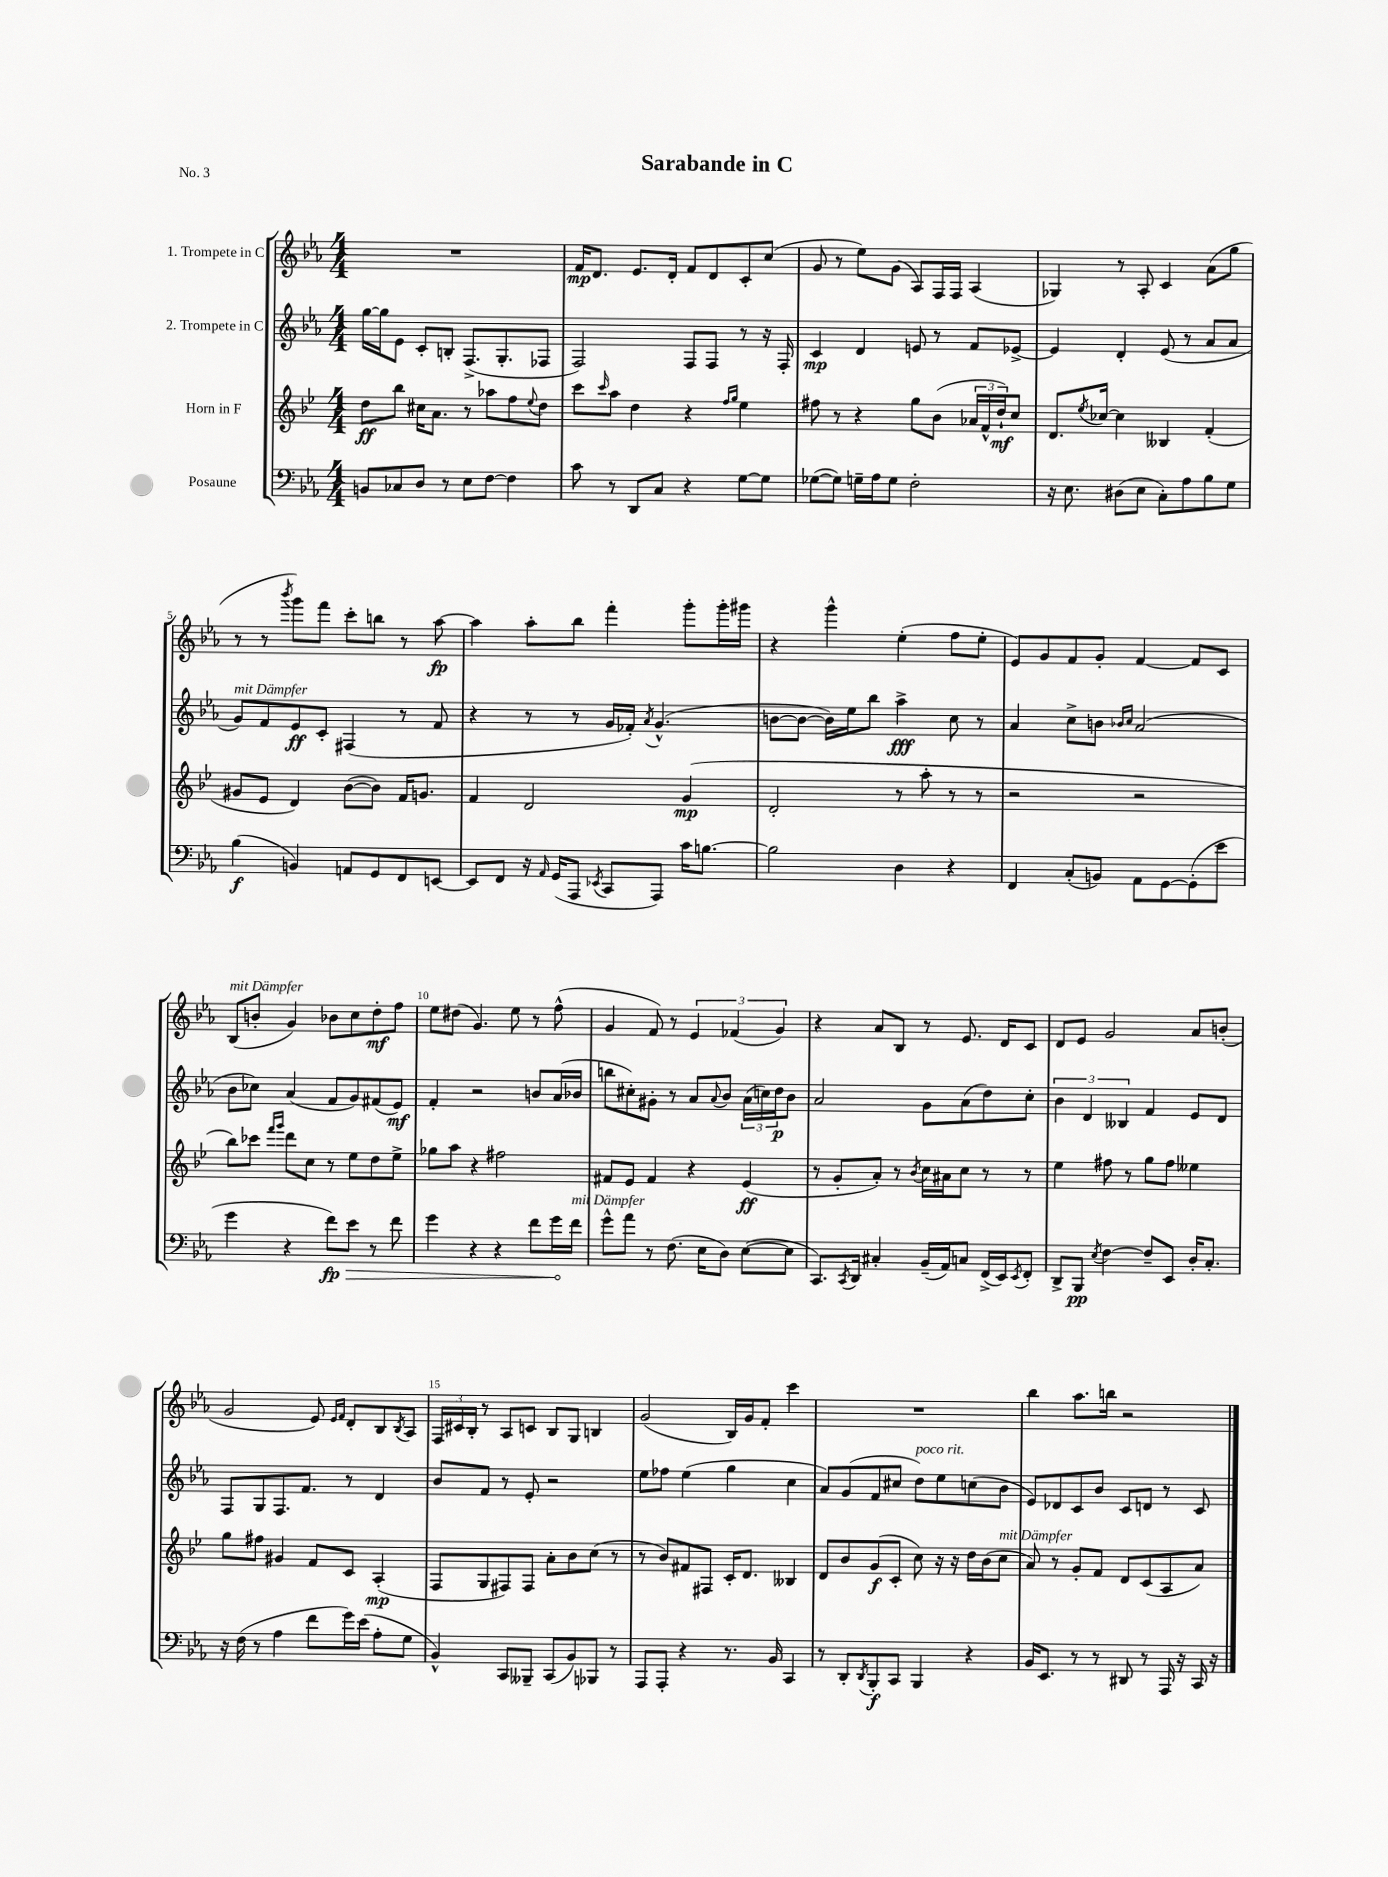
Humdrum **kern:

**kern	**dynam	**kern	**dynam	**kern	**dynam	**kern	**dynam
*part4	*part4	*part3	*part3	*part2	*part2	*part1	*part1
*staff4	*staff4	*staff3	*staff3	*staff2	*staff2	*staff1	*staff1
*I"Posaune	*	*I"Horn in F	*	*I"2. Trompete in C	*	*I"1. Trompete in C	*
*clefF4	*	*clefG2	*	*clefG2	*	*clefG2	*
*k[b-e-a-]	*	*k[b-e-]	*	*k[b-e-a-]	*	*k[b-e-a-]	*
*M4/4	*	*M4/4	*	*M4/4	*	*M4/4	*
=1	=1	=1	=1	=1	=1	=1	=1
8BBn/L	.	8dd\L	ff	[16gg\LL	.	1r	.
.	.	.	.	16gg\J]	.	.	.
8C-X/	.	8bb-\J	.	8e-\J	.	.	.
8D/J	.	16cc#X\KL	.	8c'/L	.	.	.
.	.	8.a\J	.	.	.	.	.
8r	.	.	.	8Bn'/J	.	.	.
8E-\L	.	8r	.	(8.F^/L	.	.	.
[8F\J	.	8aa-X\L	.	.	.	.	.
.	.	.	.	8.G'/	.	.	.
4F\]	.	8ff\	.	.	.	.	.
.	.	8qqee-/	.	.	.	.	.
.	.	8dd\J	.	8F-X/J	.	.	.
=2	=2	=2	=2	=2	=2	=2	=2
8c\	.	8ccc\L	.	2F/)	.	16f/KL	mp
.	.	.	.	.	.	8.d/J	.
.	.	16qqccc/	.	.	.	.	.
8r	.	8aa\J	.	.	.	.	.
8DD/L	.	4dd\	.	.	.	8.e-/L	.
8C/J	.	.	.	.	.	.	.
.	.	.	.	.	.	16d'/Jk	.
4r	.	4r	.	8F/L	.	8f/L	.
.	.	.	.	8F/J	.	8d/	.
.	.	16qqff/LL	.	.	.	.	.
.	.	16qqgg/JJ	.	.	.	.	.
[8G\L	.	4ee-\	.	8r	.	8c'/	.
8G\J]	.	.	.	16r	.	(8cc/J	.
.	.	.	.	16F'/	.	.	.
=3	=3	=3	=3	=3	=3	=3	=3
([8G-X\L	.	8ff#X\	.	4c/	mp	8g/	.
8G-\J])	.	8r	.	.	.	8r	.
16Gn~\LL	.	4r	.	4d/	.	8ee-\L)	.
16A-\J	.	.	.	.	.	.	.
8G\J	.	.	.	.	.	(8g\J	.
2F'\	.	8gg\L	.	8en/	.	8A-/L)	.
.	.	(8b-\J	.	8r	.	16F/L	.
.	.	.	.	.	.	16F/JJ	.
.	.	24a-X/LL	.	8f/L	.	(4A-/	.
.	.	24f^^/	.	.	.	.	.
.	.	24dd`/J)	mf	.	.	.	.
.	.	8cc/J	.	[8e-X^/J	.	.	.
=4	=4	=4	=4	=4	=4	=4	=4
16r	.	8.d/L	.	4e-/]	.	4G-X/)	.
8.E-\	.	.	.	.	.	.	.
.	.	8qee-/	.	.	.	.	.
.	.	[16cc-X/Jk	.	.	.	.	.
(8D#X\L	.	4cc-\]	.	4d'/	.	8r	.
8E-\J	.	.	.	.	.	8A-'/	.
8C'\L)	.	4B--X/	.	(8e-/	.	4c/	.
8A-\	.	.	.	8r	.	.	.
8B-\	.	(4f'/	.	8a-/L	.	(8a-\L	.
8G\J	.	.	.	8a-/J	.	8gg\J	.
!!LO:LB:g=z
=5	=5	=5	=5	=5	=5	=5	=5
!	!	!	!	!LO:TX:a:i:t=mit Dämpfer	!	!	!
(4B-\	f	8g#X/L	.	8g/L)	.	8r	.
.	.	8e-/J	.	8f/	.	8r	.
.	.	.	.	.	.	8qbbb-/	.
4BBn/)	.	4d/)	.	8e-/	ff	8ggg\L)	.
.	.	.	.	8c'/J	.	8fff\J	.
8AAn/L	.	([8b-\L	.	(4F#X/	.	8ccc'\L	.
8GG/	.	8b-\J])	.	.	.	8bbn\J	.
8FF/	.	16f/KL	.	8r	.	8r	.
.	.	8.gn/J	.	.	.	.	.
[8EEn/J	.	.	.	8f/	.	[8aa-\	fp
=6	=6	=6	=6	=6	=6	=6	=6
8EE/L]	.	4f/	.	4r	.	4aa-\]	.
8FF/J	.	.	.	.	.	.	.
16r	.	2d/	.	8r	.	8aa-'\L	.
16qqAA-/	.	.	.	.	.	.	.
(16GG/KL	.	.	.	.	.	.	.
8AAA-/J	.	.	.	8r	.	8bb-\J	.
8qEE-X/	.	.	.	.	.	.	.
8CC/L	.	.	.	16g/LL	.	4fff'\	.
.	.	.	.	16f-X'/JJ)	.	.	.
.	.	.	.	8qa-/	.	.	.
8AAA-/J)	.	.	.	(4.g^^/	.	.	.
16c\KL	.	(4g/	mp	.	.	8ggg'\L	.
[8.Bn\J	.	.	.	.	.	.	.
.	.	.	.	.	.	16ggg'\L	.
.	.	.	.	.	.	16ggg#X\JJ	.
=7	=7	=7	=7	=7	=7	=7	=7
2B\]	.	2d'/	.	[8bn\L	.	4r	.
.	.	.	.	8b\J_	.	.	.
.	.	.	.	16b\LL])	.	4ggg^^\	.
.	.	.	.	16ee-\J	.	.	.
.	.	.	.	8bb-\J	.	.	.
4D\	.	8r	.	4aa-^\	fff	(4ee-'\	.
.	.	8aa'\	.	.	.	.	.
4r	.	8r	.	8cc\	.	8ff\L	.
.	.	8r	.	8r	.	8ee-'\J	.
=8	=8	=8	=8	=8	=8	=8	=8
4FF/	.	2r	.	4a-/	.	8e-/L)	.
.	.	.	.	.	.	8g/	.
(8C'/L	.	.	.	8cc^\L	.	8f/	.
8BBn/J)	.	.	.	8bn\J	.	8g'/J	.
.	.	.	.	16qqb-X/LL	.	.	.
.	.	.	.	16qqcc/JJ	.	.	.
8AA-\L	.	2r	.	(2a-/	.	[4f/	.
[8GG\	.	.	.	.	.	.	.
(8GG'\]	.	.	.	.	.	8f/L]	.
8e-\J	.	.	.	.	.	8c/J	.
!!LO:LB:g=z
=9	=9	=9	=9	=9	=9	=9	=9
!	!	!	!	!	!	!LO:TX:a:i:t=mit Dämpfer	!
4g\	.	8bb-\L)	.	8b-\L	.	(8B-/L	.
.	.	8ccc-X\J	.	8cc-X\J)	.	8bn'/J	.
.	.	16qqfff/LL	.	.	.	.	.
.	.	16qqggg/JJ	.	.	.	.	.
4r	.	8ddd\L	.	(4a-/	.	4g/)	.
.	.	8cc\J	.	.	.	.	.
!	!LO:HP:b	!	!	!	!	!	!
8f\L)	> fp	8r	.	8f/L	.	8b-X\L	.
8e-\J	.	8ee-\L	.	8g/)	.	8cc\	.
8r	.	8dd\	.	(8f#X/	.	8dd'\	mf
8f\	.	8ee-^\J	.	8e-/J)	mf	8ff\J	.
=10	=10	=10	=10	=10	=10	=10	=10
4g\	.	8gg-X\L	.	4f'/	.	8ee-\L	.
.	.	8aa\J	.	.	.	(8dd#X\J	.
4r	.	4r	.	2r	.	4.g/)	.
4r	.	2ff#X\	.	.	.	.	.
.	.	.	.	.	.	8ee-\	.
8f\L	.	.	.	8bn/L	.	8r	.
16g\L	.	.	.	(16a-/L	.	(8ff^^\	.
!LO:TX:a:i:t=mit Dämpfer	!	!	!	!	!	!	!
16f\JJ	]	.	.	16b-X/JJ	.	.	.
=11	=11	=11	=11	=11	=11	=11	=11
8g^^\L	.	8f#X/L	.	8bbn\L	.	4g/	.
8a-\J	.	8e-/J	.	8cc#X'\)	.	.	.
8r	.	4f#/	.	8g#X'\J	.	8f/)	.
(8.F\	.	.	.	8r	.	8r	.
.	.	4r	.	8a-/L	.	6e-/	.
16E-\KL	.	.	.	.	.	.	.
.	.	.	.	8qqa-/	.	.	.
8D\J)	.	.	.	8b-/J	.	.	.
.	.	.	.	.	.	(6f-X/	.
([8E-\L	.	(4e-/	ff	(24a-\LL	.	.	.
.	.	.	.	24ccn\)	.	.	.
.	.	.	.	24dd\J	p	6g/)	.
8E-\J]	.	.	.	8b-\J	.	.	.
=12	=12	=12	=12	=12	=12	=12	=12
8.CC/L)	.	8r	.	2a-/	.	4r	.
.	.	8g'/L	.	.	.	.	.
8qCC/	.	.	.	.	.	.	.
16DD/Jk	.	.	.	.	.	.	.
4C#X'/	.	8a'/J)	.	.	.	8a-/L	.
.	.	8r	.	.	.	8B-/J	.
.	.	8qb-/	.	.	.	.	.
(16BB-~/LL	.	16cc\LL	.	8g\L	.	8r	.
16AA-/J)	.	16a#X\J	.	.	.	.	.
8Cn/J	.	8cc\J	.	(8a-\	.	8.e-/	.
(16FF^/LL	.	8r	.	8dd\)	.	.	.
16EE-/J)	.	.	.	.	.	16d/KL	.
8qEE-/	.	.	.	.	.	.	.
8FF'/J	.	8r	.	8cc'\J	.	8c/J	.
=13	=13	=13	=13	=13	=13	=13	=13
8DD^/L	.	4ee-\	.	6b-\	.	8d/L	.
8BBB-/J	pp	.	.	.	.	8e-/J	.
.	.	.	.	6d/	.	.	.
8qE-/	.	.	.	.	.	.	.
[4F\	.	8ff#X\	.	.	.	2g/	.
.	.	.	.	6B--X/	.	.	.
.	.	8r	.	.	.	.	.
8F~/L]	.	8gg\L	.	4f/	.	.	.
8EE-/J	.	8ff#\J	.	.	.	.	.
16D'/KL	.	4ee--X\	.	8e-/L	.	8a-/L	.
8.C'/J	.	.	.	.	.	.	.
.	.	.	.	8d/J	.	(8bn'/J	.
!!LO:LB:g=z
=14	=14	=14	=14	=14	=14	=14	=14
16r	.	8gg\L	.	8F/L	.	2g/	.
(16F\	.	.	.	.	.	.	.
8r	.	8ff#X\J	.	8G/	.	.	.
4A-\	.	4g#X/	.	8.F/	.	.	.
.	.	.	.	8.f/J	.	.	.
8f\L	.	8f/L	.	.	.	8e-/)	.
.	.	.	.	.	.	16qqe-/LL	.
.	.	.	.	.	.	16qqf/JJ	.
16g\L)	.	8c/J	.	8r	.	8d'/L	.
(16e-\JJ	.	.	.	.	.	.	.
8A-'\L	.	(4A'/	mp	4d/	.	8B-/	.
.	.	.	.	.	.	8qB-/	.
8G\J	.	.	.	.	.	8A-/J	.
=15	=15	=15	=15	=15	=15	=15	=15
4BB-^^/)	.	8F/L	.	8b-/L	.	24F/LL	.
.	.	.	.	.	.	24c#X/	.
.	.	.	.	.	.	24B-'/JJ	.
.	.	8G/	.	8f/J	.	8r	.
8CC/L	.	8F#X/)	.	8r	.	8A-/L	.
8BBB--X~/J	.	8F#/J	.	8e-'/	.	8cn/J	.
(8CC/L	.	8a'\L	.	2r	.	8B-/L	.
8BB-/)	.	8b-\	.	.	.	8G/J	.
8BBB-X/J	.	(8cc\J	.	.	.	4Bn/	.
8r	.	8r	.	.	.	.	.
=16	=16	=16	=16	=16	=16	=16	=16
8AAA-/L	.	8r	.	8ee-\L	.	(2g/	.
8AAA-'/J	.	8b-/L)	.	8ff-X\J	.	.	.
4r	.	8f#X/	.	(4ee-\	.	.	.
.	.	8F#X/J	.	.	.	.	.
8.r	.	16c'/KL	.	4gg\	.	16B-/LL)	.
.	.	8.d/J	.	.	.	16g/J	.
.	.	.	.	.	.	8f'/J	.
16BB-/	.	.	.	.	.	.	.
4CC/	.	4B--X/	.	4cc\	.	4ccc\	.
=17	=17	=17	=17	=17	=17	=17	=17
8r	.	8d/L	.	8a-/L)	.	1r	.
8DD'/L	.	8b-/	.	(8g/	.	.	.
8qDD/	.	.	.	.	.	.	.
8BBB-'/	f	(8g/	f	8f/	.	.	.
8CC/J	.	8c'/J	.	8cc#X/J	.	.	.
!	!	!	!	!LO:TX:a:i:t=poco rit.	!	!	!
4BBB-/	.	8cc\)	.	8dd\L)	.	.	.
.	.	16r	.	8ee-\	.	.	.
.	.	16r	.	.	.	.	.
4r	.	16dd\LL	.	(8ccn\	.	.	.
.	.	(16b-\J	.	.	.	.	.
!	!	!LO:TX:a:i:t=mit Dämpfer	!	!	!	!	!
.	.	8cc\J	.	8b-\J	.	.	.
=18	=18	=18	=18	=18	=18	=18	=18
16BB-/KL	.	8a/)	.	8e-/L)	.	4bb-\	.
8.EE-/J	.	.	.	.	.	.	.
.	.	8r	.	8d-X/	.	.	.
8r	.	8g'/L	.	8c/	.	8.aa-\L	.
8r	.	8f/J	.	8b-/J	.	.	.
.	.	.	.	.	.	16bbn\Jk	.
8DD#X/	.	8d/L	.	8c/L	.	2r	.
8r	.	(8c/	.	8dn/J	.	.	.
16AAA-/	.	8A/	.	8r	.	.	.
16r	.	.	.	.	.	.	.
16CC/	.	8a/J)	.	8c/	.	.	.
16r	.	.	.	.	.	.	.
==	==	==	==	==	==	==	==
*-	*-	*-	*-	*-	*-	*-	*-
